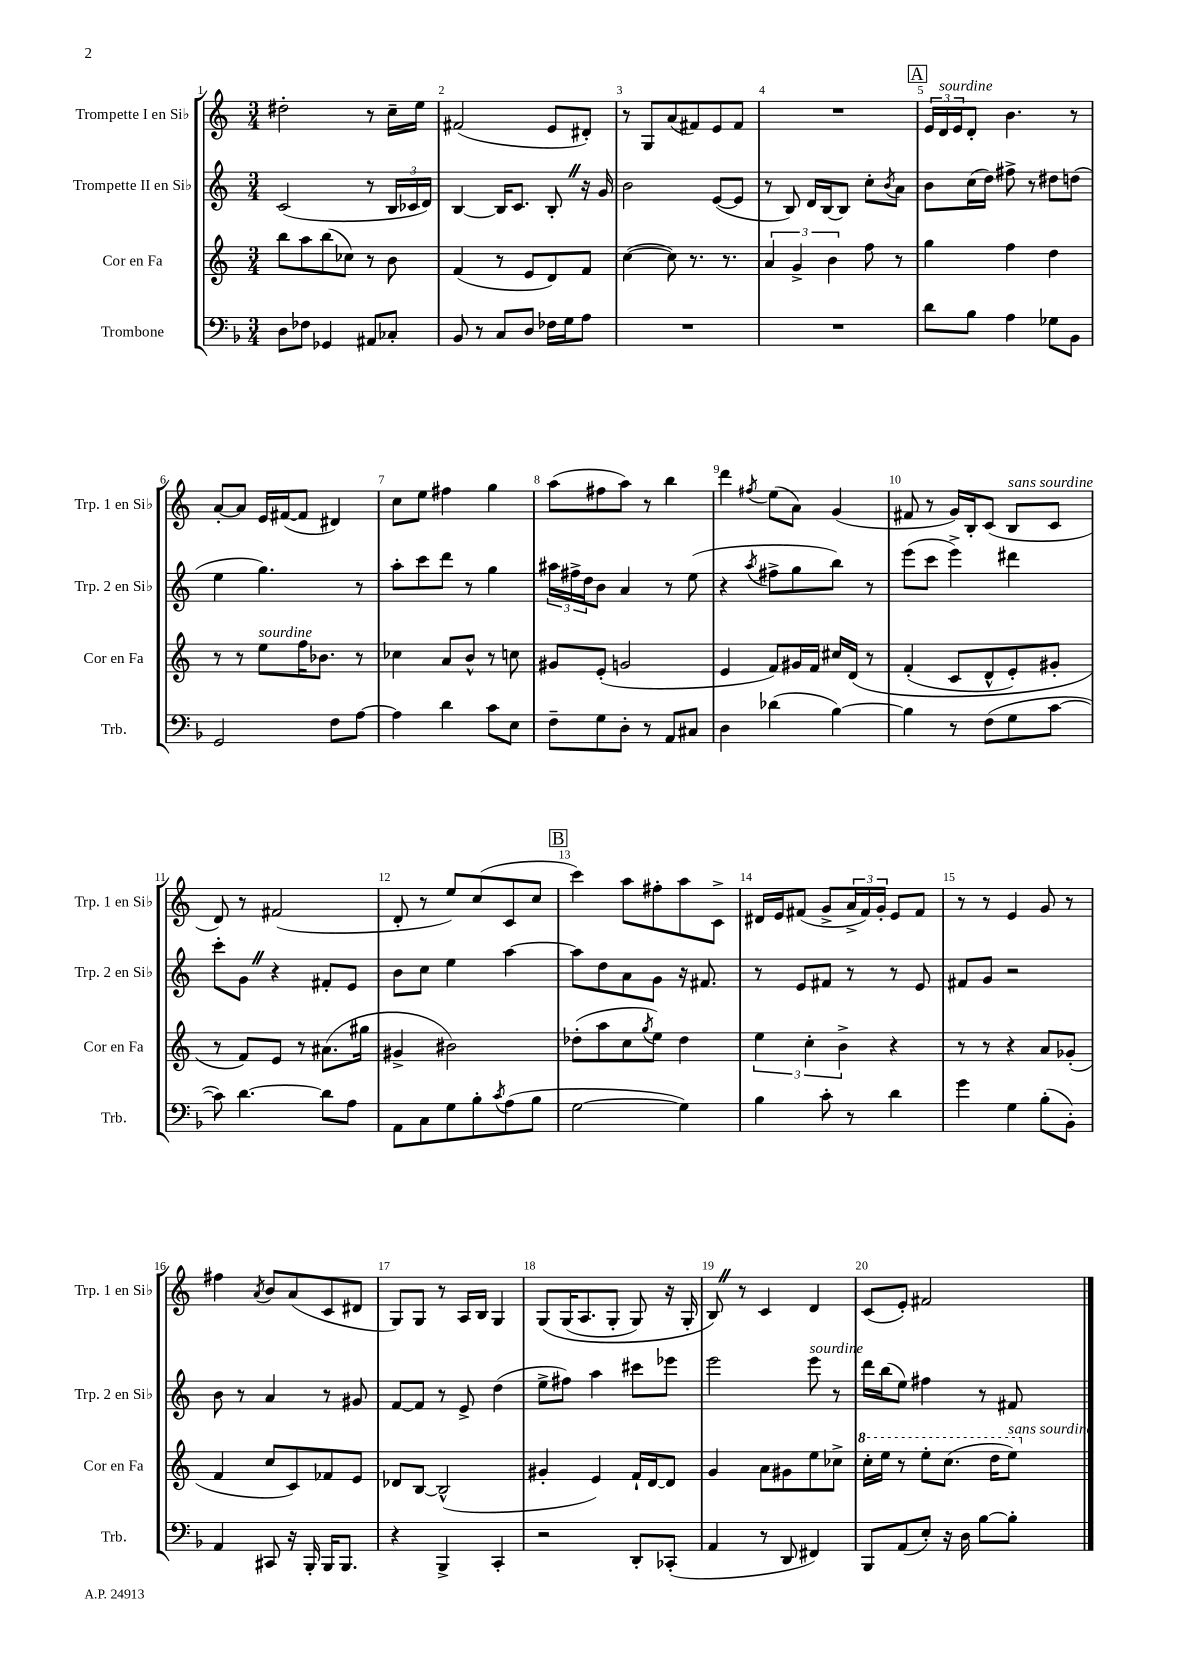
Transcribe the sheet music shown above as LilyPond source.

<<
\new StaffGroup <<
\new Staff = "s0" \with { instrumentName = "Trompette I en Sib" shortInstrumentName = "Trp. 1 en Sib" } {
    \clef treble \key c \major \numericTimeSignature \time 3/4
    dis''2-. r8 c''16-- e''16 |
    fis'2( e'8 dis'8-.) |
    r8 g8 a'8( fis'8) e'8 fis'8 |
    R2. |
    \mark \markup { \box "A" } \tuplet 3/2 { e'16 d'16^\markup { \italic "sourdine" } e'16 } d'8-. b'4. r8 |
    a'8~-. a'8 e'16 fis'16~( fis'8 dis'4) |
    c''8 e''8 fis''4 g''4 |
    a''8( fis''8 a''8) r8 b''4 |
    d'''4 \acciaccatura { fis''8 } e''8( a'8) g'4( |
    fis'8 r8 g'16) b16-. c'8( b8^\markup { \italic "sans sourdine" } c'8 |
    d'8) r8 fis'2( |
    d'8-. r8 e''8) c''8( c'8 c''8 |
    \mark \markup { \box "B" } c'''4) a''8 fis''8-. a''8 c'8-> |
    dis'16 e'16 fis'8( g'8-> \tuplet 3/2 { a'16-> fis'16) g'16-. } e'8 fis'8 |
    r8 r8 e'4 g'8 r8 |
    fis''4 \acciaccatura { a'8 } b'8 a'8( c'8 dis'8 |
    g8) g8 r8 a16 b16 g4 |
    g8\( g16( a8. g8-. g8) r16 g16-. |
    b8\) \once \override BreathingSign.text = \markup { \musicglyph "scripts.caesura.straight" } \breathe r8 c'4 d'4 |
    c'8( e'8-.) fis'2 \bar "|." |
}
\new Staff = "s1" \with { instrumentName = "Trompette II en Sib" shortInstrumentName = "Trp. 2 en Sib" } {
    \clef treble \key c \major \numericTimeSignature \time 3/4
    c'2( r8 \tuplet 3/2 { b16 ces'16 d'16) } |
    b4~ b16 c'8. b8-. \once \override BreathingSign.text = \markup { \musicglyph "scripts.caesura.straight" } \breathe r16 g'16 |
    b'2 e'8~( e'8 |
    r8 b8) d'16 b16~ b8 c''8-. \acciaccatura { b'8 } a'8 |
    \mark \markup { \box "A" } b'8 c''16( d''16) fis''8-> r8 dis''8 d''8( |
    e''4 g''4.) r8 |
    a''8-. c'''8 d'''8 r8 g''4 |
    \tuplet 3/2 { ais''16 fis''16-> d''16 } b'8 a'4 r8 e''8( |
    r4 \acciaccatura { a''8 } fis''8-> g''8 b''8) r8 |
    e'''8( c'''8 e'''4->) dis'''4 |
    c'''8-. g'8 \once \override BreathingSign.text = \markup { \musicglyph "scripts.caesura.straight" } \breathe r4 fis'8-. e'8 |
    b'8 c''8 e''4 a''4~ |
    \mark \markup { \box "B" } a''8 d''8 a'8 g'8 r16 fis'8. |
    r8 e'8 fis'8 r8 r8 e'8 |
    fis'8 g'8 r2 |
    b'8 r8 a'4 r8 gis'8 |
    f'8~ f'8 r8 e'8-> d''4( |
    e''8-> fis''8) a''4 cis'''8 ees'''8 |
    e'''2 e'''8^\markup { \italic "sourdine" } r8 |
    d'''16 b''16( e''8) fis''4 r8 fis'8 \bar "|." |
}
\new Staff = "s2" \with { instrumentName = "Cor en Fa" shortInstrumentName = "Cor en Fa" } {
    \clef treble \key c \major \numericTimeSignature \time 3/4
    b''8 a''8 b''8( ces''8) r8 b'8 |
    f'4( r8 e'8 d'8) f'8 |
    c''4~( c''8) r8. r8. |
    \tuplet 3/2 { a'4 g'4-> b'4 } f''8 r8 |
    \mark \markup { \box "A" } g''4 f''4 d''4 |
    r8 r8 e''8^\markup { \italic "sourdine" } f''16 bes'8. r8 |
    ces''4 a'8 b'8-^ r8 c''8 |
    gis'8 e'8-.( g'2 |
    e'4 f'8) gis'16 f'16 cis''16 d'16\( r8 |
    f'4-.( c'8 d'8-^ e'8-.) gis'8-. |
    r8 f'8\) e'8 r8 ais'8.( gis''16 |
    gis'4-> bis'2) |
    \mark \markup { \box "B" } des''8-.( a''8 c''8 \acciaccatura { g''8 } e''8) des''4 |
    \tuplet 3/2 { e''4 c''4-. b'4-> } r4 |
    r8 r8 r4 a'8 ges'8-.( |
    f'4 c''8 c'8) fes'8 e'8 |
    des'8 b8~ b2-^( |
    gis'4-. e'4) f'16-! d'16~ d'8 |
    g'4 a'8 gis'8 e''8 ces''8-> |
    \ottava #1 c'''16-. e'''16 r8 e'''8-. c'''8.( d'''16 e'''8^\markup { \italic "sans sourdine" }) \ottava #0 \bar "|." |
}
\new Staff = "s3" \with { instrumentName = "Trombone" shortInstrumentName = "Trb." } {
    \clef bass \key f \major \numericTimeSignature \time 3/4
    d8 fes8 ges,4 ais,8 ces8-. |
    bes,8 r8 c8 d8 fes16 g16 a8 |
    R2. |
    R2. |
    \mark \markup { \box "A" } d'8 bes8 a4 ges8 bes,8 |
    g,2 f8 a8~ |
    a4 d'4 c'8 e8 |
    f8-- g8 d8-. r8 a,8 cis8 |
    d4 des'4( bes4~) |
    bes4 r8 f8( g8 c'8~ |
    c'8) d'4.~ d'8 a8 |
    a,8 c8 g8 bes8-. \acciaccatura { c'8 } a8( bes8 |
    \mark \markup { \box "B" } g2~ g4) |
    bes4 c'8-. r8 d'4 |
    g'4 g4 bes8-.( bes,8-.) |
    a,4 cis,8 r16 bes,,16-. bes,,16 bes,,8. |
    r4 bes,,4-> c,4-. |
    r2 d,8-. ces,8-.( |
    a,4 r8 d,8 fis,4) |
    bes,,8 a,8( e8-.) r16 d16 bes8~ bes8-. \bar "|." |
}
>>
>>
\layout { \context { \Score \override BarNumber.break-visibility = ##(#f #t #t) barNumberVisibility = #all-bar-numbers-visible } }
